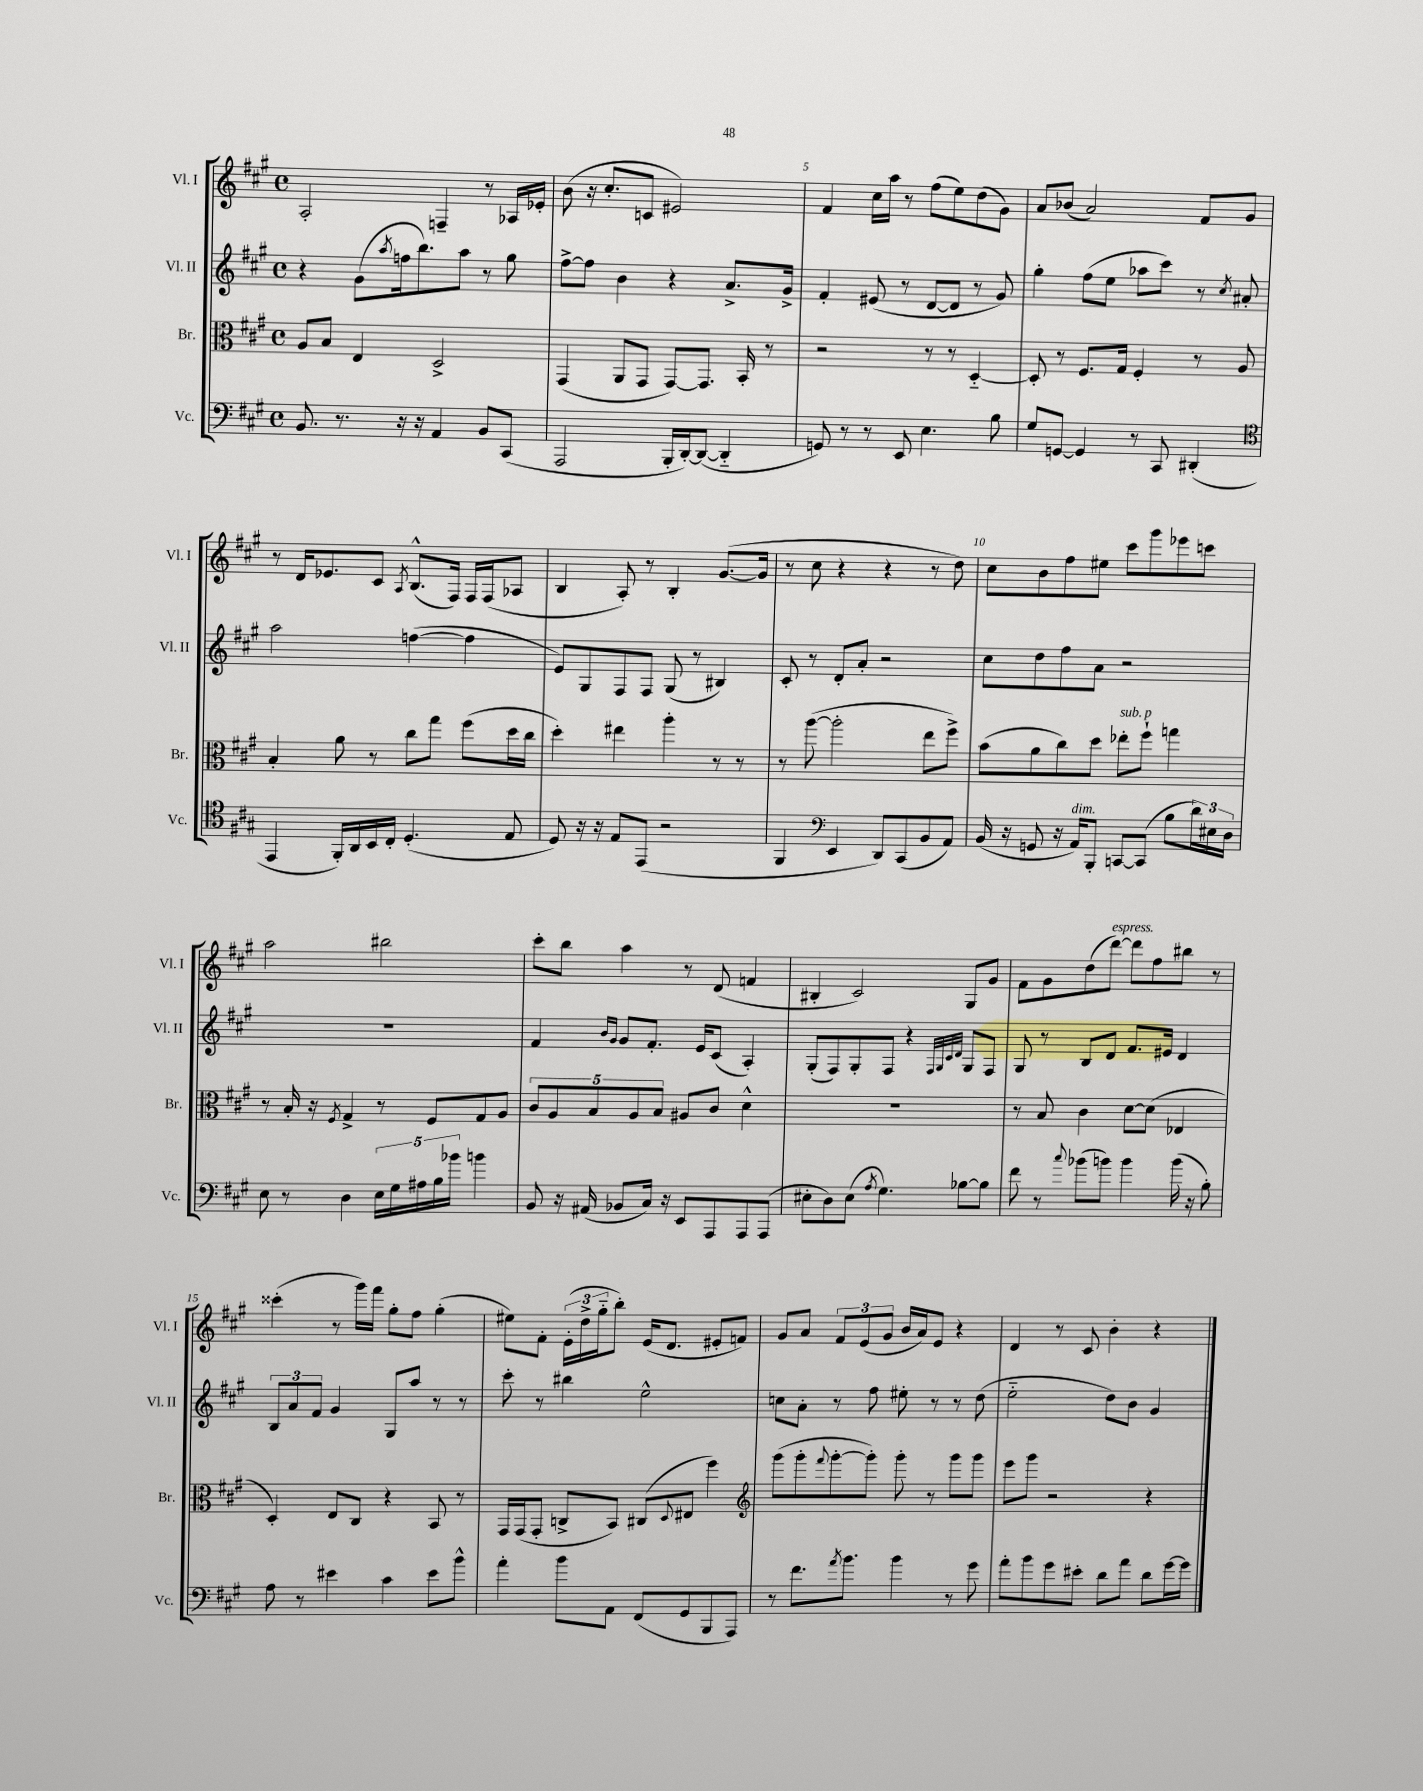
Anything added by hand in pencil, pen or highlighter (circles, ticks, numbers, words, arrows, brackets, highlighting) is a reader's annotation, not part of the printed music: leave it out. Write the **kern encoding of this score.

**kern	**kern	**kern	**kern
*part4	*part3	*part2	*part1
*staff4	*staff3	*staff2	*staff1
*I"Vc.	*I"Br.	*I"Vl. II	*I"Vl. I
*I'Vc.	*I'Br.	*I'Vl. II	*I'Vl. I
*clefF4	*clefC3	*clefG2	*clefG2
*k[f#c#g#]	*k[f#c#g#]	*k[f#c#g#]	*k[f#c#g#]
*M4/4	*M4/4	*M4/4	*M4/4
*met(c)	*met(c)	*met(c)	*met(c)
=3	=3	=3	=3
8.BB/	8A/L	4r	2A'/
.	8B/J	.	.
8.r	.	.	.
.	4E/	(8g#\L	.
.	.	8qaa/	.
16r	.	16ffn\k	.
16r	.	8.bb\)	.
4AA/	2D^/	.	4Fn~/
.	.	8aa\J	.
8BB/L	.	8r	8r
(8CC#/J	.	8gg#\	16A-X/LL
.	.	.	16e-X'/JJ
=4	=4	=4	=4
2AAA/	(4GG#/	[8ff#^\L	(8b\
.	.	8ff#\J]	16r
.	.	.	8.cc#'/L
.	8AA/L	4b\	.
.	8GG#/J	.	8cn/J
16BBB'/LL	[8GG#/L)	4r	2e#X/)
[16DD'/J)	.	.	.
(8DD/J_	8.GG#/J]	.	.
4DD/]	.	8.a^/L	.
.	16BB'/	.	.
.	8r	.	.
.	.	16g#^/Jk	.
=5	=5	=5	=5
8GGn/)	2r	4f#'/	4f#/
8r	.	.	.
8r	.	(8e#X/	16cc#\LL
.	.	.	16aa\JJ
8EE/	.	8r	8r
4.E\	8r	[8d/L	(8ff#\L
.	8r	8d/J]	8ee\)
.	[4D/	8r	(8dd\
8B\	.	8g#/)	8g#\J)
=6	=6	=6	=6
8G#/L	8D'/]	4gg#'\	8a/L
[8GGn/J	8r	.	(8b-X/J
4GG/]	8.F#/L	(8ff#\L	2a/)
.	.	8ee\J	.
.	16G#/Jk	.	.
8r	4F#'/	8aa-X\L	.
8CC#/	.	8ccc#\J)	.
(4DD#X'/	8r	8r	8f#/L
.	.	8qcc#/	.
.	8A/	8a#X'/	8g#/J
!!LO:LB:g=z
=7	=7	=7	=7
*clefC4	*	*	*
4EE/	4B'/	2aa\	8r
.	.	.	16d/KL
.	.	.	8.e-X/
16FF#'/LL)	8a\	.	.
16AA/	.	.	.
16BB/	8r	.	8c#/J
16C#'/JJ	.	.	.
.	.	.	8qA/
(4.D'/	8cc#\L	([4ffn\	(8.B^^/L
.	8gg#\J	.	.
.	.	.	16F#/Jk)
.	(8ff#\L	4ff\]	16F#/LL
.	.	.	(16F#/J
8E/	16dd\L	.	8A-X/J
.	16cc#\JJ	.	.
=8	=8	=8	=8
8D/)	4dd'\)	8e/L)	4B/
16r	.	8G#/	.
16r	.	.	.
8E/L	4ee#X\	8F#/	8A'/)
(8EE/J	.	8F#/J	8r
2r	4aa'\	(8G#/	4B'/
.	.	8r	.
.	8r	4B#X/)	([8.g#/L
.	8r	.	.
.	.	.	16g#/Jk]
=9	=9	=9	=9
4FF#/	8r	8c#'/	8r
.	([8aa\	8r	8cc#\
*clefF4	*	*	*
4EE/	2aa'\]	8d'/L	4r
.	.	8a'/J	.
8DD/L)	.	2r	4r
(8CC#/	.	.	.
8BB/	8ee\L	.	8r
8AA/J)	8ff#^\J)	.	8dd\)
=10	=10	=10	=10
(16BB/	(8b\L	8cc#\L	8cc#\L
16r	.	.	.
8GGn/	8a\	8dd\	8b\
16r	8cc#\)	8ff#\	8ff#\
!LO:TX:a:i:t=dim.	!	!	!
16AA/KL)	.	.	.
8BBB'/J	8dd\J	8a\J	8ee#X\J
!	!LO:TX:a:i:t=sub. p	!	!
[8CCn/L	8ee-X'\L	2r	8ccc#\L
(8CC/J]	8ff#`\J	.	8ggg#\
8B\L	4ggn\	.	8eee-X\
24d\L)	.	.	8cccn\J
24E#X\	.	.	.
24D\JJ	.	.	.
!!LO:LB:g=z
=11	=11	=11	=11
8E\	8r	1r	2aa\
8r	16B'/	.	.
.	16r	.	.
.	8qF#/	.	.
4D\	4G#^/	.	.
20E\LL	8r	.	2bb#X\
20G#\	.	.	.
20A#X\	.	.	.
.	8F#/L	.	.
20B\	.	.	.
20b-X\JJ	.	.	.
4bn\	8G#/	.	.
.	8A/J	.	.
=12	=12	=12	=12
8BB/	10c#/L	4f#/	8ccc#'\L
.	10A/	.	.
16r	.	.	8bb\J
(16AA#X/	.	.	.
.	10B/	.	.
.	.	16qqb/LL	.
.	.	16qqg#/JJ	.
8BB-X/L	.	8g#/L	4aa\
.	10A/	.	.
16C#/Jk)	.	8.f#'/J	.
.	10B/J	.	.
16r	.	.	.
8EE/L	8A#X/L	.	8r
.	.	16e/KL	.
8AAA/	8c#/J	(8c#/J	(8d/
8AAA/	4d^^\	4A'/)	4fn/
(8AAA/J	.	.	.
=13	=13	=13	=13
8E#X'\L	1r	(8G#'/L	4B#X'/
8D\)	.	8F#/)	.
(8E#\J	.	8G#'/	2c#/)
8qA/	.	.	.
4.G#\)	.	8F#/J	.
.	.	4r	.
.	.	32qqF#/LLL	.
.	.	32qqG#/	.
.	.	32qqc#/	.
.	.	32qqd/JJJ	.
[8B-X\L	.	8G#/L	8G#/L
8B-\J]	.	8F#/J	8g#/J
=14	=14	=14	=14
8f#\	8r	8G#/	8f#\L
8r	8B/	8r	8g#\
8qqcc#/	.	.	.
(8b-X\L	4c#\	8B/L	(8dd\
!	!	!	!LO:TX:a:i:t=espress.
8bn\J)	.	8d/J	[8ddd\J)
4b\	[8d\L	8.f#/L	8ddd\L]
.	(8d\J]	.	8ff#\
.	.	16e#X/Jk	.
(16b\	4E-X/	4d/	8bb#X\J
16r	.	.	.
8B'\)	.	.	8r
!!LO:LB:g=z
=15	=15	=15	=15
8A\	4D'/)	12B/L	(4ccc##X'\
.	.	12a/	.
8r	.	.	.
.	.	12f#/J	.
4e#X\	8E/L	4g#/	8r
.	8C#/J	.	16ggg#\LL)
.	.	.	16fff#\JJ
4c#\	4r	8G#/L	8gg#'\L
.	.	8aa/J	8ff#\J
8e#\L	8BB/	8r	(4gg#'\
8b^^\J	8r	8r	.
=16	=16	=16	=16
4a'\	16GG#/LL	8ccc#'\	8ee#X\L)
.	(16GG#/J	.	.
.	8GG#'/J	8r	8f#'\J
8b\L	8Cn^/L	4bb#X\	(24e'\LL
.	.	.	24dd^\
.	.	.	24gg#\J
8AA\J	8BB/J)	.	8bb'\J)
(8FF#/L	(8C#X/L	2ee^^\	(16e/KL
.	.	.	8.d/J
.	8qqD/	.	.
8GG#/	8E#X/J	.	.
8BBB/	4ff#\)	.	8e#X'/L
8AAA/J)	.	.	8fn/J)
=17	=17	=17	=17
*	*clefG2	*	*
8r	(8ggg#\L	8ccn\L	8g#/L
8.f#\L	8ggg#'\	8a'\J	8a/J
.	8qqfff#/	.	.
.	[8ggg#'\	8r	12f#/L
8qa/	.	.	.
8.b\J	.	.	.
.	.	.	(12e/
.	8ggg#'\J])	8ff#\	.
.	.	.	12g#/J
4b\	8ggg#'\	8ee#X'\	16b/LL
.	.	.	16a/J)
.	8r	8r	8e/J
8r	8ggg#\L	8r	4r
8g#\	8ggg#\J	(8dd\	.
=18	=18	=18	=18
8a'\L	8eee\L	2ee\	4d/
8b\	8ggg#\J	.	.
8g#\	2r	.	8r
8e#X'\J	.	.	8c#/
8d\L	.	8dd\L)	4b'\
8a\J	.	8b\J	.
8d\L	4r	4g#/	4r
[16g#\L	.	.	.
16g#\JJ]	.	.	.
==	==	==	==
*-	*-	*-	*-
